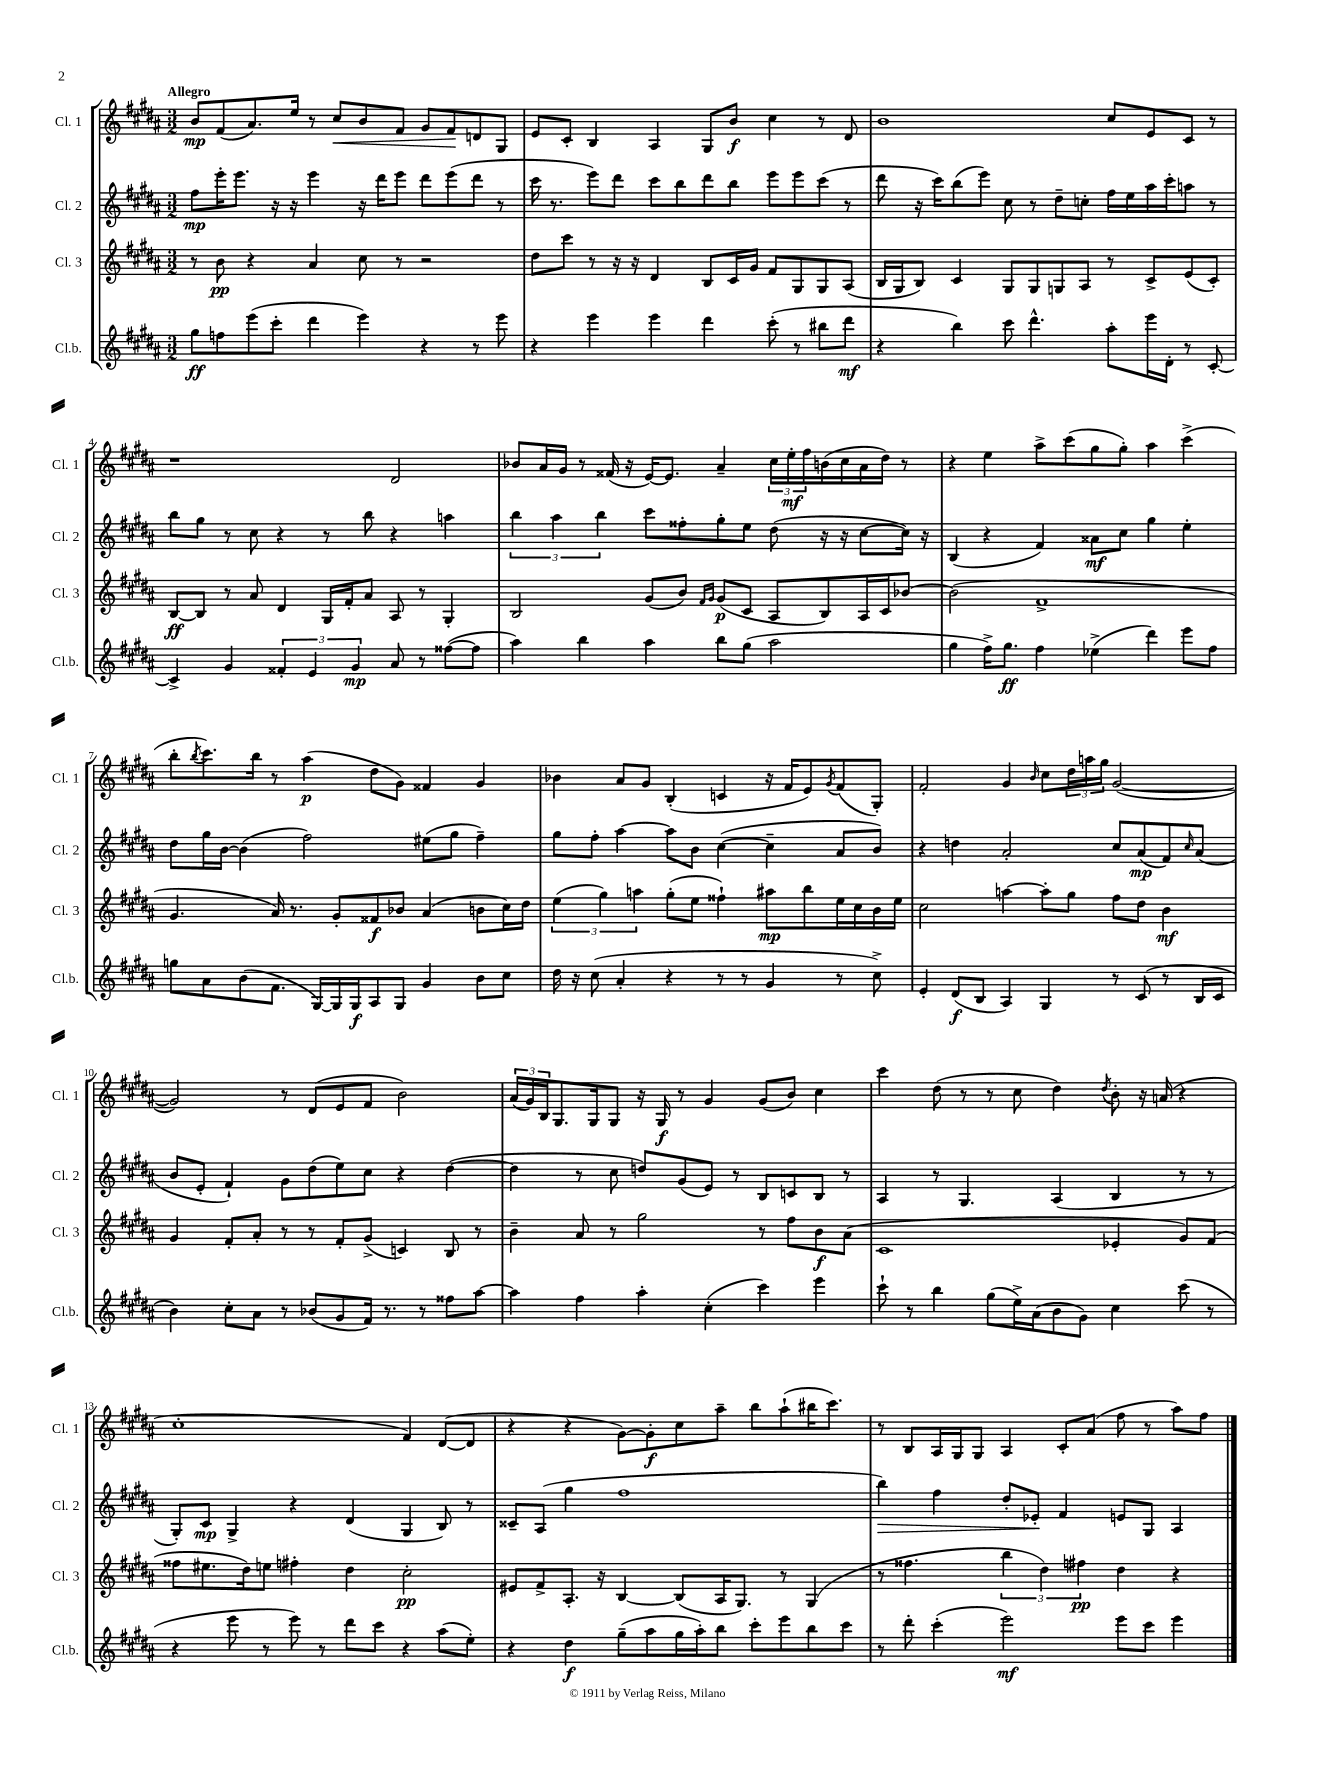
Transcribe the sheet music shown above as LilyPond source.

<<
\new StaffGroup <<
\new Staff = "s0" \with { instrumentName = "Cl. 1" shortInstrumentName = "Cl. 1" } {
    \clef treble \key b \major \numericTimeSignature \time 3/2 \tempo "Allegro"
    b'8\mp fis'8( ais'8.) e''16 r8 cis''8\< b'8 fis'8 gis'8 fis'8\! d'8 gis8 |
    e'8 cis'8-. b4 ais4 gis8 b'8\f cis''4 r8 dis'8 |
    b'1 cis''8 e'8 cis'8 r8 |
    r1 dis'2 |
    bes'8 ais'16 gis'16 r8 fisis'16( r16 e'16~) e'8. ais'4-- \tuplet 3/2 { cis''16 e''16-.\mf fis''16 } b'16( cis''16 ais'16 dis''16) r8 |
    r4 e''4 ais''8-> cis'''8( gis''8 gis''8-.) ais''4 cis'''4->( |
    b''8-. \acciaccatura { b''8 } cis'''8.) b''16 r8 ais''4\p( dis''8 gis'8) fisis'4 gis'4 |
    bes'4 ais'8 gis'8 b4-.( c'4 r16 fis'16 e'8) \acciaccatura { gis'8 } fis'8( gis8-.) |
    fis'2-. gis'4 \grace { b'16 } cis''8 \tuplet 3/2 { dis''16 a''16 gis''16 } gis'2~( |
    gis'2) r8 dis'8( e'8 fis'8 b'2) |
    \tuplet 3/2 { ais'16( gis'16) b16 } gis8. gis16 gis8 r16 gis16\f r8 gis'4 gis'8( b'8) cis''4 |
    cis'''4 dis''8( r8 r8 cis''8 dis''4) \acciaccatura { dis''8 } b'8-. r16 a'16( r4 |
    cis''1-. fis'4) dis'8~( dis'8 |
    r4 r4 gis'8~) gis'8-.\f cis''8 ais''8-- b''8 ais''8-!( bis''16 cis'''8.) |
    r8 b8 ais16 gis16 gis8 ais4 cis'8-. ais'8( fis''8 r8 ais''8) fis''8 \bar "|." |
}
\new Staff = "s1" \with { instrumentName = "Cl. 2" shortInstrumentName = "Cl. 2" } {
    \clef treble \key b \major \numericTimeSignature \time 3/2
    fis''8\mp e'''16-. e'''8. r16 r16 e'''4 r16 dis'''16 e'''8 dis'''8 e'''8( dis'''8 r8 |
    cis'''16 r8. e'''8) dis'''8 cis'''8 b''8 dis'''8 b''8 e'''8 e'''8 cis'''8( r8 |
    dis'''8 r16 cis'''16) b''8( e'''8) cis''8 r8 dis''8-- c''8-. fis''16 e''16 ais''16 cis'''16-. a''8 r8 |
    b''8 gis''8 r8 cis''8 r4 r8 b''8 r4 a''4 |
    \tuplet 3/2 { b''4 ais''4 b''4 } cis'''8 fisis''8-. gis''8-. e''8 dis''8( r16 r16 cis''8~ cis''16) r16 |
    b4( r4 fis'4) aisis'8\mf cis''8 gis''4 e''4-. |
    dis''8 gis''16 b'16~ b'4( fis''2) eis''8( gis''8 fis''4--) |
    gis''8 fis''8-. ais''4~ ais''8 b'8 cis''4~( cis''4-- ais'8 b'8) |
    r4 d''4 ais'2-. cis''8 ais'8\mp( fis'8) \grace { cis''16 } ais'8( |
    b'8 e'8-. fis'4-!) gis'8 dis''8( e''8) cis''8 r4 dis''4~( |
    dis''4 r8 cis''8 d''8) gis'8( e'8) r8 b8 c'8 b8 r8 |
    ais4 r8 gis4. ais4( b4 r8 r8 |
    gis8-.) cis'8\mp gis4-> r4 dis'4( gis4 b8) r8 |
    cisis'8-- ais8( gis''4 fis''1 |
    b''4\>) fis''4 dis''8-. ees'8-.\! fis'4 e'8 gis8 ais4 \bar "|." |
}
\new Staff = "s2" \with { instrumentName = "Cl. 3" shortInstrumentName = "Cl. 3" } {
    \clef treble \key b \major \numericTimeSignature \time 3/2
    r8 b'8\pp r4 ais'4 cis''8 r8 r2 |
    dis''8 cis'''8 r8 r16 r16 dis'4 b8 cis'16 gis'16 fis'8 gis8 gis8 ais8( |
    b16 gis16 b8) cis'4 gis8 gis8 g8 ais8 r8 cis'8-> e'8( cis'8-.) |
    b8~\ff b8 r8 ais'8 dis'4 gis16 fis'16-. ais'8 ais8 r8 gis4-. |
    b2 gis'8( b'8) \grace { fis'16 gis'16 } gis'8\p( cis'8 ais8 b8) ais16 cis'16 bes'8~ |
    bes'2( fis'1-> |
    gis'4. ais'16) r8. gis'8-. fisis'8\f bes'8 ais'4( b'8 cis''16) dis''16 |
    \tuplet 3/2 { e''4( gis''4) a''4 } gis''8-.( e''8 fisis''4-!) ais''8\mp b''8 e''16 cis''16 b'16 e''16 |
    cis''2 a''4~ a''8-. gis''8 fis''8 dis''8 b'4\mf |
    gis'4 fis'8-. ais'8-. r8 r8 fis'8-. gis'8->( c'4) b8 r8 |
    b'4-- ais'8 r8 gis''2 r8 fis''8 b'8\f ais'8( |
    cis'1 ees'4-. gis'8) fis'8( |
    fisis''8 eis''8. dis''16) e''8 fis''4-. dis''4 cis''2-.\pp |
    eis'8 fis'8-> ais8.-. r16 b4~ b8( ais16 gis8.) r8 gis4( |
    r8 fisis''4. \tuplet 3/2 { b''4 dis''4) fis''4\pp } dis''4 r4 \bar "|." |
}
\new Staff = "s3" \with { instrumentName = "Cl.b." shortInstrumentName = "Cl.b." } {
    \clef treble \key b \major \numericTimeSignature \time 3/2
    gis''8\ff f''8 e'''8( cis'''8-. dis'''4 e'''4) r4 r8 e'''8 |
    r4 e'''4 e'''4 dis'''4 cis'''8-.( r8 bis''8 dis'''8\mf |
    r4 b''4) cis'''8 dis'''4.-^ ais''8-. e'''16 dis'16-. r8 cis'8~-. |
    cis'4-> gis'4 \tuplet 3/2 { fisis'4-. e'4 gis'4\mp } ais'8 r8 fisis''8~( fisis''8 |
    ais''4) b''4 ais''4 b''8 gis''8( ais''2 |
    gis''4 fis''16->) gis''8.\ff fis''4 ees''4->( dis'''4) e'''8 fis''8 |
    g''8 ais'8 b'8( fis'8. gis16~) gis16 gis16\f ais8 gis8 gis'4 b'8 cis''8 |
    dis''16 r16 cis''8( ais'4-. r4 r8 r8 gis'4 r8 cis''8->) |
    e'4-. dis'8\f( b8 ais4) gis4 r8 cis'8( r8 b16 cis'16 |
    b'4) cis''8-. ais'8 r8 bes'8( gis'8 fis'16) r8. r8 fisis''8 ais''8~ |
    ais''4 fis''4 ais''4-. cis''4-.( cis'''4) e'''4 |
    cis'''8-! r8 b''4 gis''8( e''16->) ais'16( b'8 gis'8) cis''4 cis'''8( r8 |
    r4 e'''8 r8 e'''8) r8 dis'''8 cis'''8 r4 ais''8( e''8-.) |
    r4 dis''4\f gis''8--( ais''8 gis''16 ais''16-.) b''8 cis'''8-. e'''8 b''8 cis'''8 |
    r8 dis'''8-. cis'''4-.( e'''2\mf) e'''8 cis'''8 e'''4 \bar "|." |
}
>>
>>
